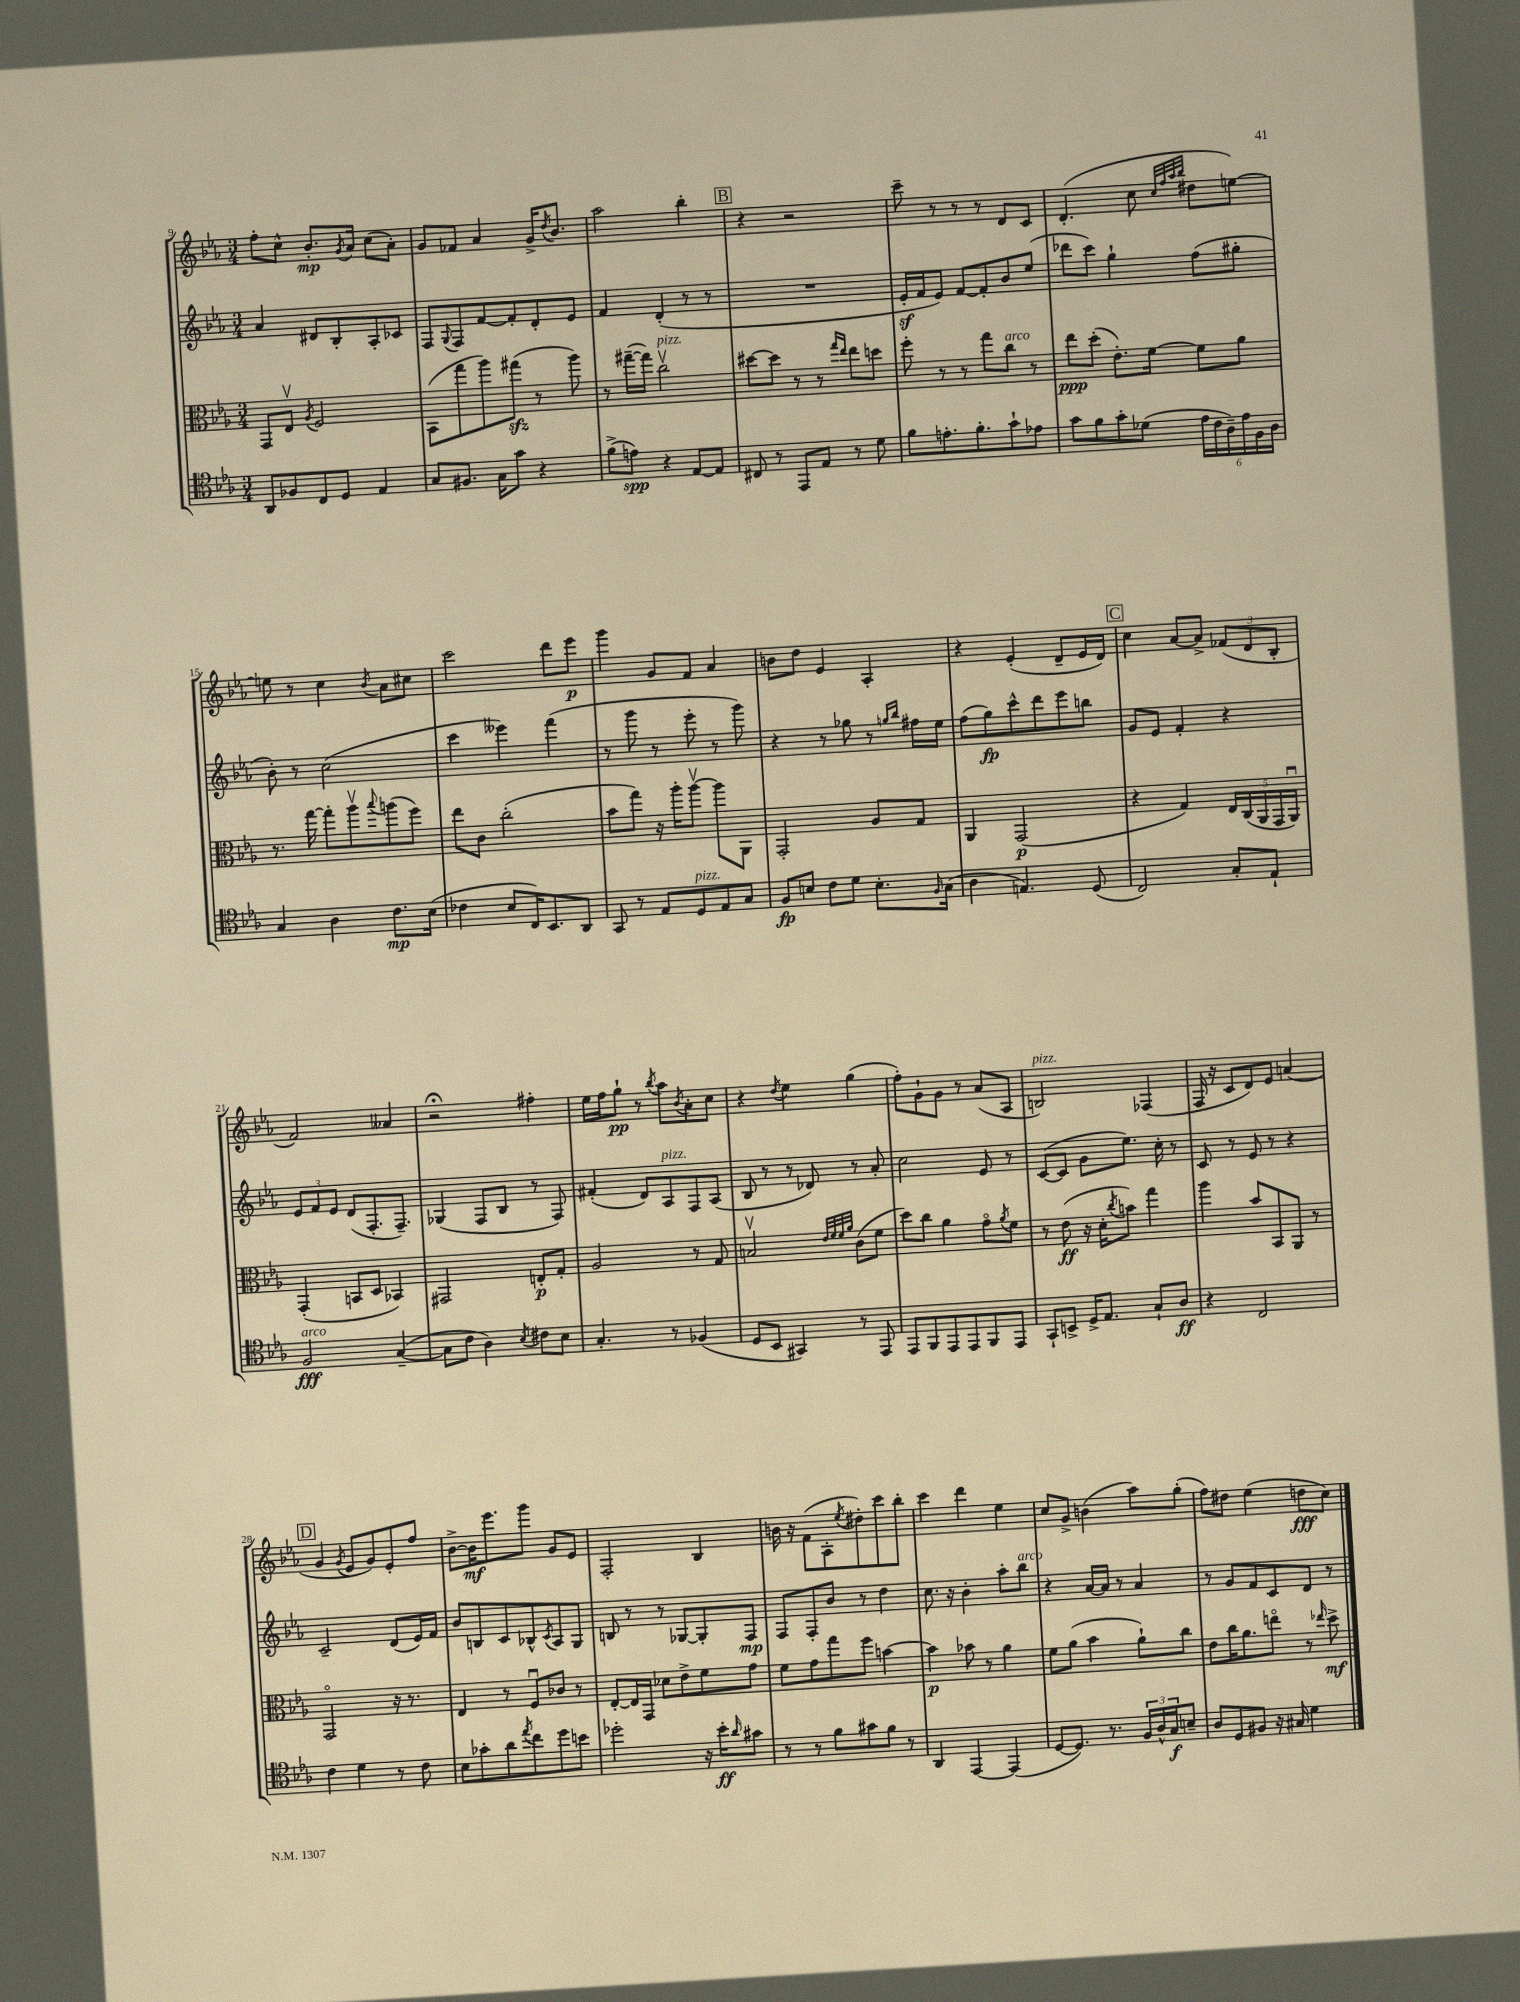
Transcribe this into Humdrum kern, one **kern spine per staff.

**kern	**kern	**kern	**kern
*staff4	*staff3	*staff2	*staff1
*clefC4	*clefC3	*clefG2	*clefG2
*k[b-e-a-]	*k[b-e-a-]	*k[b-e-a-]	*k[b-e-a-]
*M3/4	*M3/4	*M3/4	*M3/4
8AA-/L	8GG/L	4a-/	8ff'\L
8F-/	8E-v/J	.	8cc^^\J
.	8qA-/	.	.
8C/	2F/	8d#/L	8.b-'/L
8D/J	.	8B-'/	.
.	.	.	8qg/
.	.	.	16a-/Jk
4E-/	.	8A-'/	(8cc\L
.	.	8c-/J	8a-'\J)
=	=	=	=
8G/L	(8BB-\L	8F/L	8g/L
.	.	8qqG/	.
8.F#/J	8gg\	8F/	8f-/J
.	8aa-\)	[8f/	4a-/
16G\LK	.	.	.
8g\J	(8gg#\J	8f'/]	.
4r	8r	8d'/	16g^/LK
.	.	.	8qdd/
.	.	.	8.b-/J
.	8aa-\)	8e-/J	.
=	=	=	=
(8f^\L	8r	4f/	2aa-\
8e\J)	([16gg#~\LL	.	.
.	16gg#\]JJ)	.	.
4r	2ccv\	(4d'/	.
[8E-/L	.	8r	4bb-'\
8E-/]J	.	8r	.
=	=	=	=
8C#/	[8dd#\L	2.r	4r
8r	8dd#\]J	.	.
8EE-/L	8r	.	2r
8E-/J	8r	.	.
.	16qqgg/LL	.	.
.	16qqee-/JJ	.	.
8r	8ee-\L	.	.
8d\	8dd\J	.	.
=	=	=	=
8f\L	8ff'\	16e-'/LL	8ccc~\
.	.	16f/J	.
8.e'\	8r	8e-/J)	8r
.	8r	[8f/L	8r
8.f'\	.	.	.
.	8gg\L	8f'/]	8r
8g`\	8cc\J	8b-/	8d/L
8e-\J	8r	(8ee-/J	8c/J
=	=	=	=
8g\L	8ee-\L	8ddd-\L	(4.d'/
8f\	(8dd'\J	8ccc\J)	.
8g'\	8.e-'\L)	4gg`\	.
(8d-\J	.	.	8cc\
.	[16f\Jk	.	.
.	.	.	32qqcc/LLL
.	.	.	32qqff/
.	.	.	32qqaa-/
.	.	.	32qqbb-/JJJ
24e-\LL	8f\]L	(8ff\L	8dd#\L
24c\	.	.	.
24A-~\)	.	.	.
24e-\	8a-\J	8gg#'\J	[8ee\J)
24F\	.	.	.
24A-\JJ	.	.	.
=	=	=	=
4G/	8.r	8b-'\)	8ee\]
.	.	8r	8r
.	[16gg\	.	.
4A-\	8gg'\]L	(2cc\	4cc\
.	8aa-v\	.	.
.	8qqbb-/	.	8qb-/
8.c\L	(8aa\	.	8a-\L
.	8ff\J)	.	8cc#\J
(16B-\Jk	.	.	.
=	=	=	=
4c-\	8ee-\L	4ccc\	2ccc\
.	8c\J	.	.
8B-/L	(2cc'\	4eee--\)	.
16C/K)	.	.	.
8.BB-/	.	.	.
.	.	(4fff\	8ddd\L
8AA-/J	.	.	8eee-\J
=	=	=	=
8GG/	8b-\L	8r	4ggg\
8r	8gg\J)	8ggg\	.
8E-/L	16r	8r	8g/L
.	16aa-'\LK	.	.
8D/	[8aa-v\J	8eee-'\	8f/J
8E-/	8aa-\]L	8r	4a-/
8G/J	8AA-\J	8ggg\)	.
=	=	=	=
8F/L	2GG'/	4r	8b\L
8B/J	.	.	8dd\J
8c\L	.	8r	4e-/
8d\J	.	8gg-\	.
8.B'\L	8A-/L	8r	4A-'/
.	.	16qqgg/LL	.
.	.	16qqbb-/JJ	.
.	8G/J	16ff#\LL	.
16qqF/	.	.	.
(16G\Jk	.	16ee-\JJ	.
=	=	=	=
4A-\	4AA-/	(8ff\L	4r
.	.	8gg\)	.
4.E/)	(2GG/	8ccc^^\	(4e-'/
.	.	8ddd\	.
.	.	8eee-\	8d~/L
(8D/	.	8bb\J	16e-/L
.	.	.	16d/JJ)
=	=	=	=
2C/)	4r	8g/L	4cc\
.	.	8e-/J	.
.	4G/)	4f'/	[8a-/L
.	.	.	8a-^/]J
8G'/L	20E-/LL	4r	(12f-/L
.	(20C/	.	.
.	.	.	12d/
.	20AA-/	.	.
8E-`/J	.	.	.
.	20GG/	.	.
.	.	.	12B-'/J
.	20AA-u/JJ)	.	.
=	=	=	=
2F/	(4GG'/	12e-/L	2f/)
.	.	12f/	.
.	.	12e-/J	.
.	8BB/L	(8d/L	.
.	8D/J	8.F'/	.
([4G~/	4BB-/)	.	4a--/
.	.	8.F~/J)	.
=	=	=	=
8G\]L	2GG#/	(4G-/	2r;
8c\J	.	.	.
4A-\)	.	8F/L	.
.	.	8B-/J	.
8qB-/	.	.	.
8c#\L	8E'/L	8r	4ff#'\
8B-\J	8G'/J	8F/)	.
=	=	=	=
4.G'/	2A-/	(4f#'/	16ee-\LL
.	.	.	16ff\J
.	.	.	8gg`\J
.	.	8d/L)	8r
.	.	.	8qbb-/
8r	.	8A-/	8aa-\L
.	.	.	8qb-/
(4F-/	8r	8F/	8a-'\
.	8G/	(8A-/J	8cc\J
=	=	=	=
8D/L	2Bv/	8B-/	4r
8BB-/J	.	8r	.
.	.	.	8qdd/
4GG#/)	.	8r	4ee-\
.	.	8d-/)	.
.	32qqe-/LLL	.	.
.	32qqf/	.	.
.	32qqf/	.	.
.	32qqa-/JJJ	.	.
8r	(8c\L	8r	(4gg\
8EE-/	8f\J	8a-'/	.
=	=	=	=
8EE-/L	8dd\L)	2cc\	8ff'\L)
8FF/	8cc\J	.	8g`\
8EE-/	4a-\	.	8g\J
8EE-/	.	.	8r
8FF/	8go\L	8e-/	(8a-/L
.	8qa-/	.	.
8EE-/J	8f\J	8r	8A-/J
=	=	=	=
8GG`/L	8r	([8c/L	2B/)
8BB^/J	(8e-\	8c/]J	.
16D^/LK	16r	8g\L	.
8.E-/J	16d'\LK	.	.
.	8qcc/	.	.
.	8b\J)	8.ee-\J)	.
8G`/L	4gg\	.	(4F-/
.	.	16cc'\	.
8A-/J	.	8r	.
=	=	=	=
4r	4aa-\	8c/	16F/
.	.	.	16r
.	.	8r	8c/L
2C/	8b-/L	8e-/	8d/)
.	8BB-/	8r	8e-/J
.	8AA-/J	4r	(4a/
.	8r	.	.
=	=	=	=
4c\	2GGo/	2c~/	4g/
.	.	.	8qg/
4d\	.	.	8e-/L
.	.	.	8g/)
8r	16r	(8d/L	8e-'/
.	8.r	.	.
8c\	.	16e-/L)	8ff/J
.	.	16f/JJ	.
=	=	=	=
8B-\L	4E-/	8b-/L	[8b-^\L
8g-'\	.	8B/	16b-\]K
.	.	.	8.eee-\
8a-\	8r	8c/	.
8qee-/	.	.	.
8cc\	8Fu/L	8B-^^/	8ggg\J
.	.	8qc/	.
8dd\	8c-/J	8A-/	8g/L
8b\J	8r	8G/J	8e-/J
=	=	=	=
2dd-'\	[8E-'/L	8B/	2F'/
.	16E-/]L	8r	.
.	16GG/JJ	.	.
.	8d-\L	8r	.
.	8e-^\	[8G-/L	.
16r	8f\	8G-'/]	4B-/
16b-'\LK	.	.	.
16qqa-/	.	.	.
8g#\J	8g\J	8F/J	.
=	=	=	=
8r	8f\L	8F/L	16b\
.	.	.	16r
8r	8g\	8F'/	(8f\L
8f\L	8gg\	8b-/J	8A-'\
.	.	.	8qee-/
8g#\	8ff\J	8r	8dd#'\)
8f\J	[4b\	4dd\	8ccc\
8r	.	.	8bb-'\J
=	=	=	=
4AA-/	4b\]	8.cc\	4ccc\
.	.	16r	.
[4EE-/	8b-\	4b-'\	4ddd\
.	8r	.	.
(4EE-/]	4a-\	8aa-'\L	4ee-\
.	.	8bb-\J	.
=	=	=	=
[8D/L	8f\L	4r	8cc/L
8.D/]J)	(8a-\J	.	8g^/J
.	4b-\	[16a-/LL	(4b\
8.r	.	16a-/]JJ	.
.	.	8r	.
24F/LL	8a-`\L)	4a-/	8aa-\L)
24A-^^/	.	.	.
24G/J	.	.	.
8B~/J	8cc\J	.	(8gg'\J
=	=	=	=
8A-/L	8e-\L	8r	8ff\L)
8D/	16cc\K	8g/L	8dd#\J
.	8.a-\	.	.
8F#/J	.	8f/	(4ee-\
16r	8eeo\J	8c/	.
16G#/	.	.	.
4d\	8r	8d/J	8dd\L
.	16qqee-/	.	.
.	8dd^\	8r	8cc\J)
==	==	==	==
*-	*-	*-	*-
